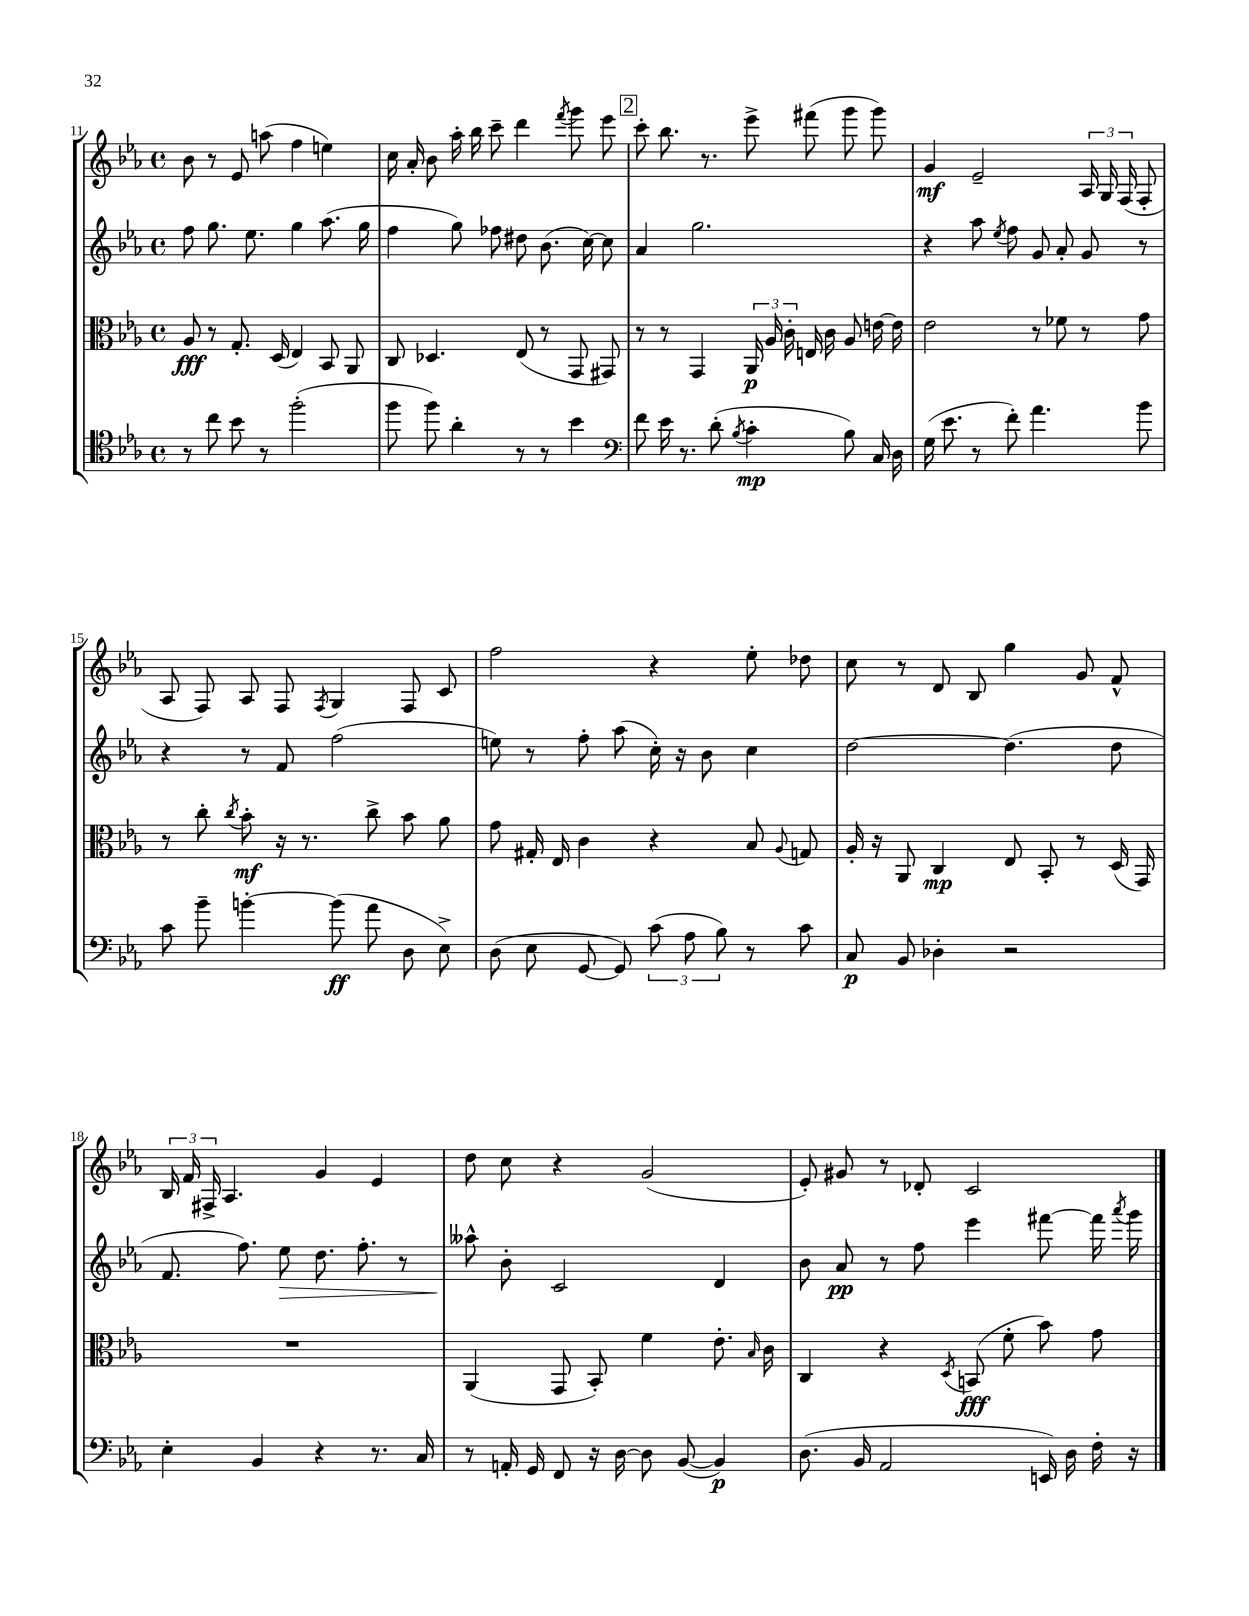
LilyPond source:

<<
\new StaffGroup <<
\new Staff = "s0" {
    \clef treble \key ees \major \defaultTimeSignature \time 4/4
    \autoBeamOff bes'8 r8 ees'8 a''8( f''4 e''4) |
    c''16 aes'16-. bes'8 aes''16-. bes''16 c'''8-- d'''4 \acciaccatura { f'''8 } g'''8 ees'''8 |
    \mark \markup { \box "2" } c'''8-. bes''8. r8. ees'''8-> fis'''8( g'''8 g'''8) |
    g'4\mf ees'2-- \tuplet 3/2 { aes16 g16 f16( } f8-. |
    aes8 f8) aes8 f8 \acciaccatura { f8 } g4 f8 c'8 |
    f''2 r4 ees''8-. des''8 |
    c''8 r8 d'8 bes8 g''4 g'8 f'8-^ |
    \tuplet 3/2 { bes16 f'16 fis16-> } aes4. g'4 ees'4 |
    d''8 c''8 r4 g'2( |
    ees'8-.) gis'8 r8 des'8-. c'2 \bar "|." |
}
\new Staff = "s1" {
    \clef treble \key ees \major \defaultTimeSignature \time 4/4
    \autoBeamOff f''8 g''8. ees''8. g''4 aes''8.( g''16 |
    f''4 g''8) fes''8 dis''8 bes'8.( c''16~) c''8 |
    \mark \markup { \box "2" } aes'4 g''2. |
    r4 aes''8 \acciaccatura { ees''8 } f''8 g'8 aes'8-. g'8 r8 |
    r4 r8 f'8 f''2( |
    e''8) r8 f''8-. aes''8( c''16-.) r16 bes'8 c''4 |
    d''2~ d''4.( d''8 |
    f'8. f''8.) ees''8\> d''8. f''8.-. r8 |
    aeses''8-^\! bes'8-. c'2 d'4 |
    bes'8 aes'8\pp r8 f''8 ees'''4 fis'''8~ fis'''16 \acciaccatura { aes'''8 } g'''16 \bar "|." |
}
\new Staff = "s2" {
    \clef alto \key ees \major \defaultTimeSignature \time 4/4
    \autoBeamOff aes8\fff r8 g8.-. d16( ees4) bes,8 aes,8 |
    c8 des4. ees8( r8 g,8 gis,8) |
    \mark \markup { \box "2" } r8 r8 g,4 \tuplet 3/2 { aes,16\p aes16 c'16-. } e16 c'16 aes8 e'16~ e'16 |
    ees'2 r8 fes'8 r8 g'8 |
    r8 c''8-. \acciaccatura { c''8 } bes'8-.\mf r16 r8. c''8-> bes'8 aes'8 |
    g'8 gis16-. ees16 c'4 r4 bes8 \appoggiatura { aes8 } g8 |
    aes16-. r16 aes,8 c4\mp ees8 bes,8-. r8 d16( g,16) |
    R1 |
    aes,4( g,8 bes,8-.) f'4 ees'8.-. \grace { bes16 } c'16 |
    c4 r4 \acciaccatura { d8 } b,8\fff( f'8-. bes'8) g'8 \bar "|." |
}
\new Staff = "s3" {
    \clef tenor \key ees \major \defaultTimeSignature \time 4/4
    \autoBeamOff r8 c''8 bes'8 r8 f''2-.( |
    f''8 f''8) aes'4-. r8 r8 bes'4 |
    \mark \markup { \box "2" } \clef bass f'8 ees'16 r8. d'8-.( \acciaccatura { bes8 } c'4-.\mp bes8) c16 d16 |
    g16( ees'8. r8 f'8-.) aes'4. bes'8 |
    c'8 bes'8-- b'4~-. b'8\ff( aes'8 d8 ees8->) |
    d8( ees8 g,8~ g,8) \tuplet 3/2 { c'8( aes8 bes8) } r8 c'8 |
    c8\p bes,8 des4-. r2 |
    ees4-. bes,4 r4 r8. c16 |
    r8 a,16-. g,16 f,8 r16 d16~ d8 bes,8~( bes,4\p) |
    d8.( bes,16 aes,2 e,16) d16 f16-. r16 \bar "|." |
}
>>
>>
\layout { \context { \Score currentBarNumber = #11 } }
